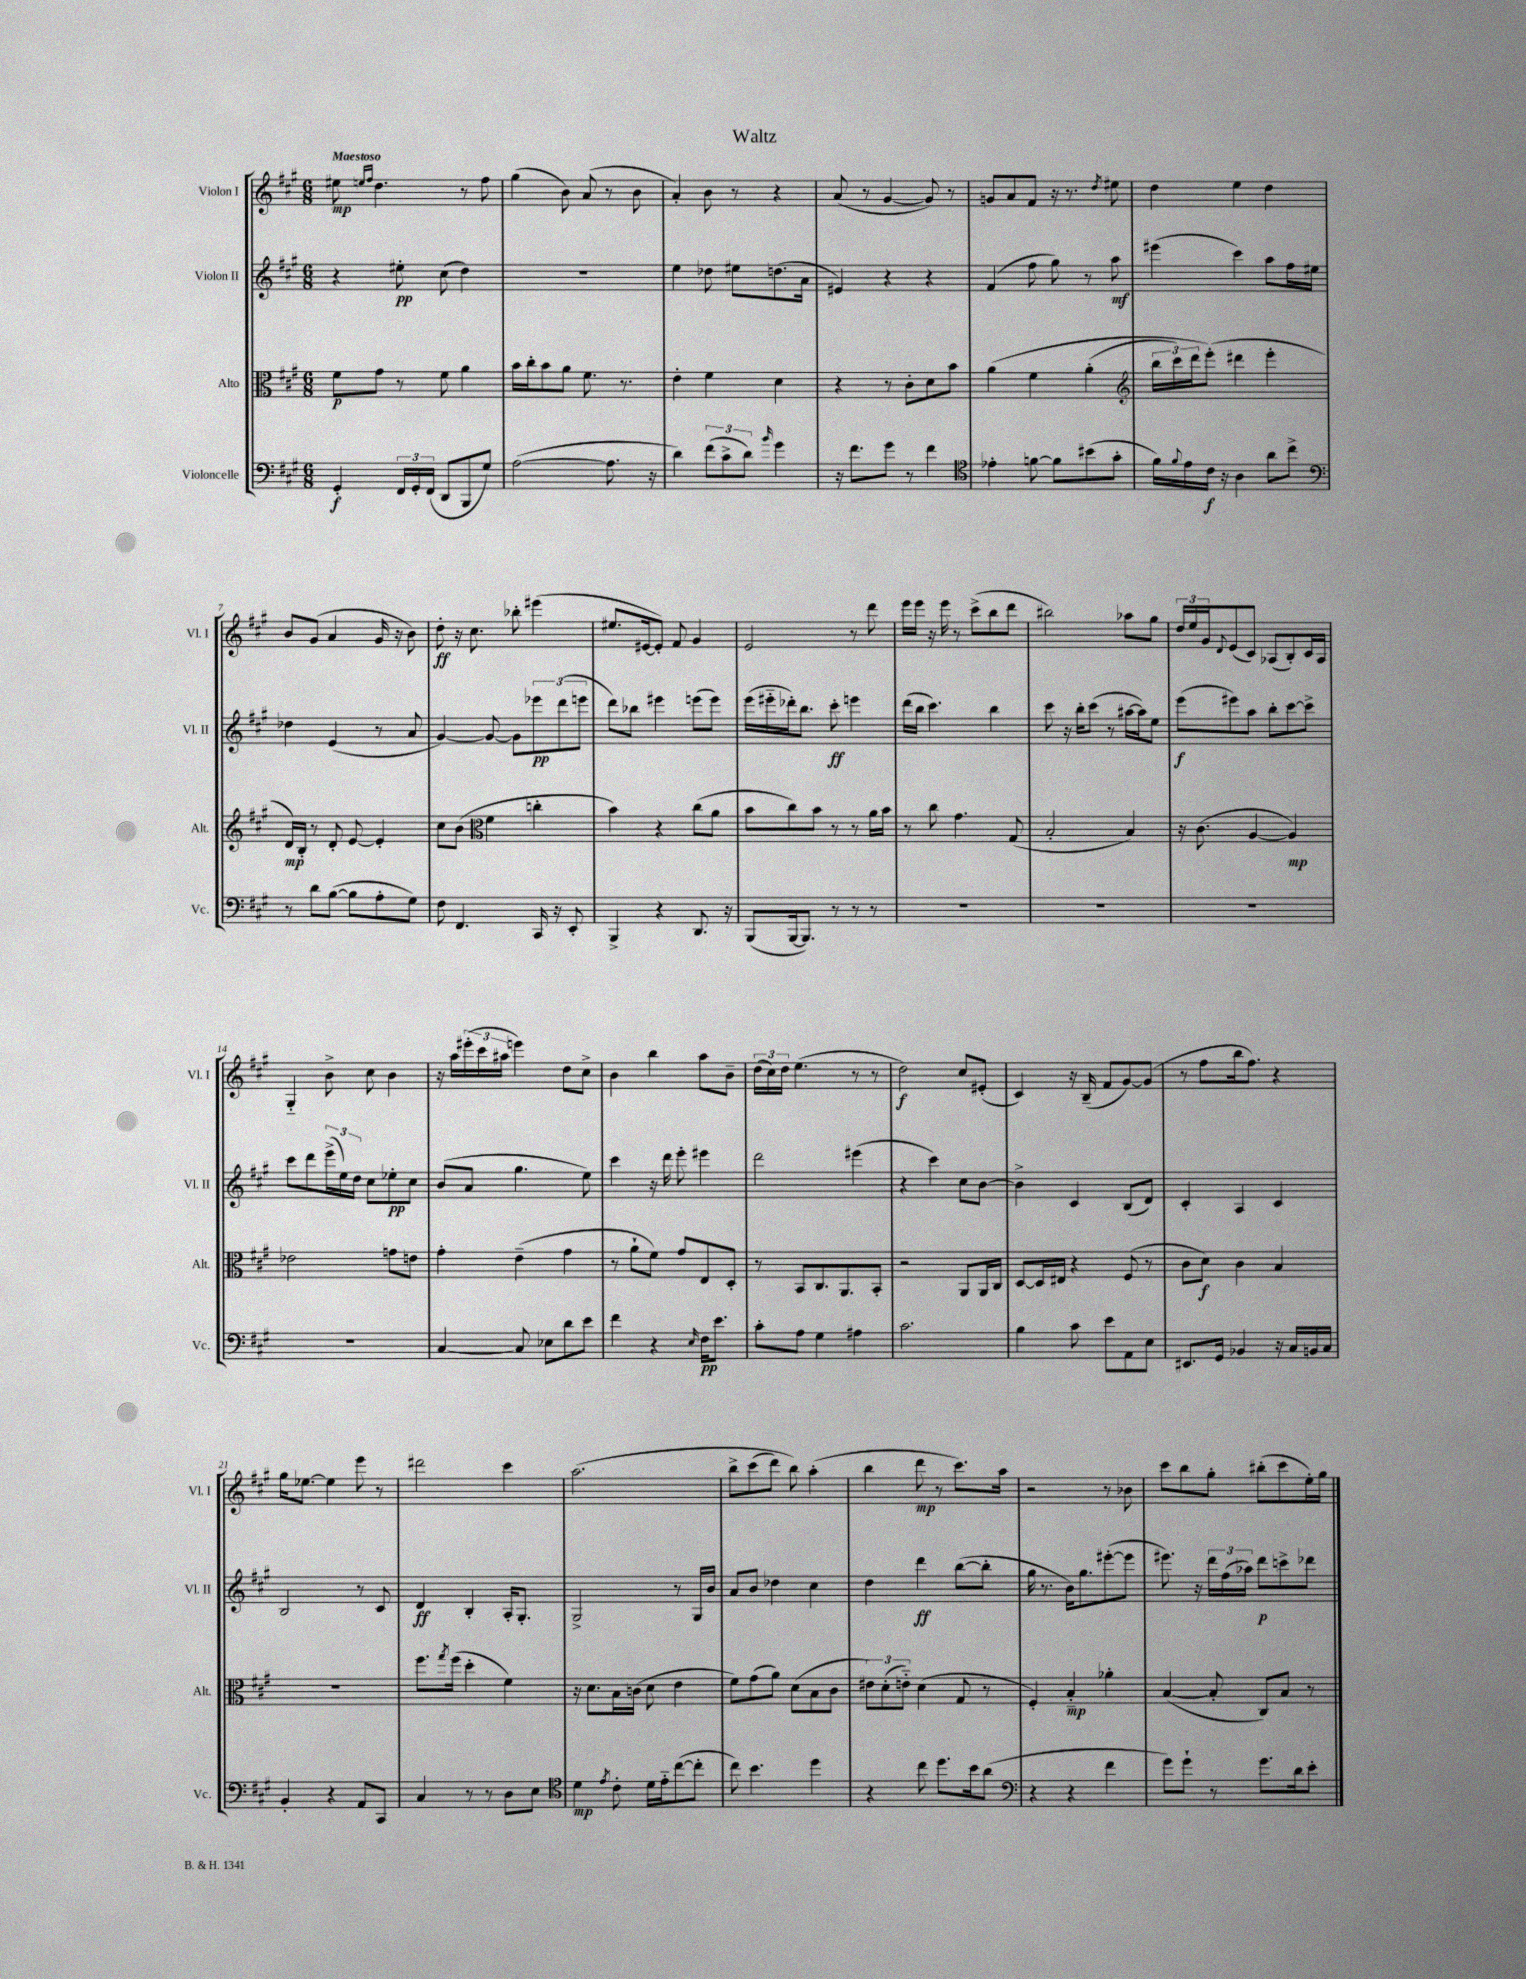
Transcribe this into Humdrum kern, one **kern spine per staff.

**kern	**dynam	**kern	**dynam	**kern	**dynam	**kern	**dynam
*part4	*part4	*part3	*part3	*part2	*part2	*part1	*part1
*staff4	*staff4	*staff3	*staff3	*staff2	*staff2	*staff1	*staff1
*I"Violoncelle	*	*I"Alto	*	*I"Violon II	*	*I"Violon I	*
*I'Vc.	*	*I'Alt.	*	*I'Vl. II	*	*I'Vl. I	*
*clefF4	*	*clefC3	*	*clefG2	*	*clefG2	*
*k[f#c#g#]	*	*k[f#c#g#]	*	*k[f#c#g#]	*	*k[f#c#g#]	*
*M6/8	*	*M6/8	*	*M6/8	*	*M6/8	*
=1	=1	=1	=1	=1	=1	=1	=1
!	!	!	!	!	!	!LO:TX:a:B:t=Maestoso	!
4GG#'/	f	8f#\L	p	4r	.	8ee#X\	mp
.	.	.	.	.	.	16qqeen/LL	.
.	.	.	.	.	.	16qqff#/JJ	.
.	.	8g#\J	.	.	.	4.dd\	.
24FF#/LL	.	8r	.	8ee#X'\	pp	.	.
24GG#'/	.	.	.	.	.	.	.
(24FF#/JJ	.	.	.	.	.	.	.
8DD/L	.	8f#\	.	(8cc#\	.	.	.
8BBB/	.	4a\	.	4dd\)	.	8r	.
8G#/J)	.	.	.	.	.	8ff#\	.
=2	=2	=2	=2	=2	=2	=2	=2
([2A\	.	16b\LL	.	2.r	.	(4gg#\	.
.	.	16cc#'\J	.	.	.	.	.
.	.	8b\	.	.	.	.	.
.	.	8a\J	.	.	.	8b\)	.
.	.	8.f#\	.	.	.	(8a/	.
8.A\]	.	.	.	.	.	8r	.
.	.	8.r	.	.	.	.	.
.	.	.	.	.	.	8b\	.
16r	.	.	.	.	.	.	.
=3	=3	=3	=3	=3	=3	=3	=3
4d\)	.	4e'\	.	4ee\	.	4a'/)	.
(12f#\L	.	4f#\	.	8dd-X\	.	8b\	.
12c#^\	.	.	.	.	.	.	.
.	.	.	.	8ee#X\L	.	8r	.
12d\J)	.	.	.	.	.	.	.
16qqb/	.	.	.	.	.	.	.
4g#\	.	4d\	.	(8.ddn\	.	4r	.
.	.	.	.	16a\Jk	.	.	.
=4	=4	=4	=4	=4	=4	=4	=4
16r	.	4r	.	4e#X/)	.	(8a/	.
8.f#\L	.	.	.	.	.	.	.
.	.	.	.	.	.	8r	.
8g#\J	.	8r	.	4r	.	[4g#/	.
8r	.	8c#'\L	.	.	.	.	.
4f#\	.	8d\	.	4r	.	8g#/])	.
.	.	8b\J	.	.	.	8r	.
=5	=5	=5	=5	=5	=5	=5	=5
*clefC4	*	*	*	*	*	*	*
4e-X'\	.	(4a\	.	(4f#/	.	8gn/L	.
.	.	.	.	.	.	8a/	.
[8fn\	.	4f#\	.	8ff#\	.	8f#/J	.
8f\L]	.	.	.	8gg#\)	.	16r	.
.	.	.	.	.	.	8.r	.
(8b#X\	.	(4a'\	.	8r	.	.	.
.	.	.	.	.	.	8qdd/	.
8g#'\J	.	.	.	8aa\	mf	8ee#X\	.
=6	=6	=6	=6	=6	=6	=6	=6
*	*	*clefG2	*	*	*	*	*
16f#\LL)	.	24bb\LL	.	(4eee#X\	.	4dd\	.
.	.	24ccc#\)	.	.	.	.	.
8qqf#/	.	.	.	.	.	.	.
16e\	.	.	.	.	.	.	.
.	.	24ddd\J	.	.	.	.	.
16c#\JJ	f	(8eee'\J)	.	.	.	.	.
16r	.	.	.	.	.	.	.
4A\	.	4ddd#X\	.	4ccc#\)	.	4ee\	.
8a\L	.	4eee'\	.	8aa\L	.	4dd\	.
8cc#^\J	.	.	.	16ff#\L	.	.	.
.	.	.	.	16ee#X\JJ	.	.	.
!!LO:LB:g=z
=7	=7	=7	=7	=7	=7	=7	=7
*clefF4	*	*	*	*	*	*	*
8r	.	16d/LL)	mp	4dd-X\	.	8b/L	.
.	.	16B'/JJ	.	.	.	.	.
8d\L	.	8r	.	.	.	(8g#/J	.
([8B\J	.	8d'/	.	(4e/	.	4a/	.
8B\L]	.	[8e/	.	.	.	.	.
8A'\	.	4e'/]	.	8r	.	16g#/	.
.	.	.	.	.	.	16r	.
8G#\J)	.	.	.	8a/	.	8b\)	.
=8	=8	=8	=8	=8	=8	=8	=8
8F#\	.	8cc#\L	.	[4g#/)	.	8dd'\	ff
4.FF#/	.	(8b\J	.	.	.	16r	.
.	.	.	.	.	.	8.cc#\	.
*	*	*clefC3	*	*	*	*	*
.	.	4f#\	.	8g#/_	.	.	.
.	.	.	.	8g#\L]	.	8bb-X'\	.
16CC#/	.	4ccn'\	.	12eee-X\	pp	(4eee#X\	.
16r	.	.	.	.	.	.	.
.	.	.	.	(12ddd\	.	.	.
8EE'/	.	.	.	.	.	.	.
.	.	.	.	12eeen\J	.	.	.
=9	=9	=9	=9	=9	=9	=9	=9
4BBB^/	.	4b\)	.	8ddd\L)	.	8.ee#X/L	.
.	.	.	.	8bb-X\J	.	.	.
.	.	.	.	.	.	[16e#X/k	.
4r	.	4r	.	4eee#X\	.	8e#'/J])	.
.	.	.	.	.	.	8f#/	.
8.DD/	.	(8cc#\L	.	(8eeen\L	.	4g#/	.
.	.	8a\J	.	8eee\J)	.	.	.
16r	.	.	.	.	.	.	.
=10	=10	=10	=10	=10	=10	=10	=10
(8BBB/L	.	8b\L	.	(16eee\LL	.	2e/	.
.	.	.	.	16eee#X\	.	.	.
[16BBB/k	.	8cc#\)	.	16ddd-X'\J)	.	.	.
8.BBB/J])	.	.	.	8.bb\J	.	.	.
.	.	8b\J	.	.	.	.	.
8r	.	8r	.	8ccc#'\	ff	.	.
8r	.	8r	.	4eeen\	.	8r	.
8r	.	16a\LL	.	.	.	8ddd\	.
.	.	16b\JJ	.	.	.	.	.
=11	=11	=11	=11	=11	=11	=11	=11
2.r	.	8r	.	(16ddd\LL	.	16eee\LL	.
.	.	.	.	16bb\JJ	.	16eee\JJ	.
.	.	8cc#\	.	4.ccc#\)	.	16r	.
.	.	.	.	.	.	16eee\	.
.	.	4.g#\	.	.	.	8r	.
.	.	.	.	.	.	(8ccc#^\L	.
.	.	.	.	4bb\	.	8bb\	.
.	.	(8G#/	.	.	.	8ddd\J	.
=12	=12	=12	=12	=12	=12	=12	=12
2.r	.	2B'/	.	8ccc#\	.	2bb#X\)	.
.	.	.	.	16r	.	.	.
.	.	.	.	16bb'\KL	.	.	.
.	.	.	.	(8ccc#\J	.	.	.
.	.	.	.	8r	.	.	.
.	.	4B/)	.	[16aa#X\LL	.	8aa-X\L	.
.	.	.	.	16aa#\J])	.	.	.
.	.	.	.	8ee\J	.	8gg#\J	.
=13	=13	=13	=13	=13	=13	=13	=13
2.r	.	16r	.	(8eee\L	f	24dd/LL	.
.	.	.	.	.	.	24ee/	.
.	.	(8.c#\	.	.	.	.	.
.	.	.	.	.	.	24g#/J	.
.	.	.	.	.	.	8qqd/	.
.	.	.	.	8eee#X\)	.	(8e/	.
.	.	[4A/	.	8aa\J	.	8c#/J)	.
.	.	.	.	8bb'\L	.	(8A-X/L	.
.	.	4A/])	mp	[8ccc#\	.	8B'/)	.
.	.	.	.	8ccc#^\J]	.	16c#/L	.
.	.	.	.	.	.	16A-/JJ	.
!!LO:LB:g=z
=14	=14	=14	=14	=14	=14	=14	=14
2.r	.	2e-X\	.	8ccc#\L	.	4G#/	.
.	.	.	.	8ddd\	.	.	.
.	.	.	.	(24eee^\L	.	8b^\	.
.	.	.	.	24ee\)	.	.	.
.	.	.	.	24dd\JJ	.	.	.
.	.	.	.	8cc#\L	.	8cc#\	.
.	.	8gn\L	.	8ee-X'\	pp	4b\	.
.	.	8en\J	.	8cc#\J	.	.	.
=15	=15	=15	=15	=15	=15	=15	=15
[4C#/	.	4g#'\	.	(8b/L	.	16r	.
.	.	.	.	.	.	16aa\LL	.
.	.	.	.	8a/J	.	(24eee#X'\	.
.	.	.	.	.	.	24ccc#\	.
.	.	.	.	.	.	24aa#X\JJ	.
8C#/]	.	(4e~\	.	4.gg#\	.	4eeen\)	.
8E-X\L	.	.	.	.	.	.	.
8d\	.	4g#\	.	.	.	8dd\L	.
8e\J	.	.	.	8ee\)	.	8cc#^\J	.
=16	=16	=16	=16	=16	=16	=16	=16
4f#\	.	8r	.	4ccc#\	.	4b\	.
.	.	8a`\L	.	.	.	.	.
4r	.	8f#\J)	.	16r	.	4bb\	.
.	.	.	.	16ddd\	.	.	.
.	.	8g#/L	.	8eee'\	.	.	.
16qqE/	.	.	.	.	.	.	.
16F#\KL	pp	8E/	.	4eee#X\	.	8aa\L	.
8.e\J	.	.	.	.	.	.	.
.	.	8D'/J	.	.	.	8b~\J	.
=17	=17	=17	=17	=17	=17	=17	=17
8c#'\L	.	8r	.	2ddd\	.	(24dd\LL	.
.	.	.	.	.	.	24cc#\)	.
.	.	.	.	.	.	24dd\JJ	.
8A\J	.	8BB/L	.	.	.	(4.ee\	.
4G#\	.	8.C#/	.	.	.	.	.
.	.	8.AA/	.	.	.	.	.
4A#X\	.	.	.	(4eee#X\	.	8r	.
.	.	8BB'/J	.	.	.	8r	.
=18	=18	=18	=18	=18	=18	=18	=18
2.c#\	.	2r	.	4r	.	2dd\)	f
.	.	.	.	4ccc#\)	.	.	.
.	.	8AA/L	.	8cc#\L	.	8cc#/L	.
.	.	16AA/L	.	[8b\J	.	(8e#X'/J	.
.	.	16C#/JJ	.	.	.	.	.
=19	=19	=19	=19	=19	=19	=19	=19
4B\	.	[8D/L	.	4b^\]	.	4c#/)	.
.	.	16D/L]	.	.	.	.	.
.	.	16E#X/JJ	.	.	.	.	.
8c#\	.	4r	.	4c#/	.	16r	.
.	.	.	.	.	.	(16B~/	.
8e\L	.	.	.	.	.	8f#/L	.
8AA\	.	(8F#/	.	(8B/L	.	[8g#/)	.
8E\J	.	8r	.	8d/J)	.	(8g#/J]	.
=20	=20	=20	=20	=20	=20	=20	=20
8.EE#X/L	.	8c#\L	.	4c#'/	.	8r	.
.	.	8d\J)	f	.	.	8ff#\L	.
16GG#/Jk	.	.	.	.	.	.	.
4BB-X/	.	4c#\	.	4A/	.	16bb\k	.
.	.	.	.	.	.	8.ff#\J)	.
16r	.	4B/	.	4c#/	.	4r	.
16C#/LL	.	.	.	.	.	.	.
16BBn/	.	.	.	.	.	.	.
16C#/JJ	.	.	.	.	.	.	.
!!LO:LB:g=z
=21	=21	=21	=21	=21	=21	=21	=21
4BB'/	.	2.r	.	2B/	.	16gg#\KL	.
.	.	.	.	.	.	[8.ee-X\J	.
4r	.	.	.	.	.	4ee-\]	.
8AA/L	.	.	.	8r	.	8eee\	.
8CC#/J	.	.	.	8c#/	.	8r	.
=22	=22	=22	=22	=22	=22	=22	=22
4C#/	.	8.ff#\L	.	4d/	ff	2ddd#X\	.
.	.	8qgg#/	.	.	.	.	.
.	.	(16ff#\Jk	.	.	.	.	.
8r	.	4dd'\	.	4B'/	.	.	.
8r	.	.	.	.	.	.	.
8D\L	.	4f#\)	.	16A'/KL	.	4ccc#\	.
.	.	.	.	8.G#'/J	.	.	.
8E\J	.	.	.	.	.	.	.
=23	=23	=23	=23	=23	=23	=23	=23
*clefC4	*	*	*	*	*	*	*
4d\	mp	16r	.	2G#^/	.	(2.aa\	.
.	.	8.d\L	.	.	.	.	.
8qe/	.	.	.	.	.	.	.
8c#'\	.	16B\L	.	.	.	.	.
.	.	(16cn\JJ	.	.	.	.	.
16d\LL	.	8d\	.	.	.	.	.
16e\J	.	.	.	.	.	.	.
([8cc#\	.	4e\	.	8r	.	.	.
8cc#'\J]	.	.	.	16G#/LL	.	.	.
.	.	.	.	16b/JJ	.	.	.
=24	=24	=24	=24	=24	=24	=24	=24
8cc#\)	.	8f#\L)	.	8a/L	.	8bb^\L	.
4.b\	.	(8g#\	.	8b/J	.	(8ccc#\	.
.	.	8a\J)	.	4dd-X\	.	8ddd\J)	.
.	.	(8d\L	.	.	.	8bb\)	.
4dd\	.	8B\	.	4cc#\	.	(4aa'\	.
.	.	8c#\J	.	.	.	.	.
=25	=25	=25	=25	=25	=25	=25	=25
4r	.	12e#X\L)	.	4dd\	.	4bb\	.
.	.	(12d'\	.	.	.	.	.
.	.	12en\J)	.	.	.	.	.
8cc#\	.	(4d\	.	4ddd\	ff	8ddd\	mp
8.dd\L	.	.	.	.	.	8r	.
.	.	8G#/	.	([8bb\L	.	8.ccc#\L)	.
16b\k	.	.	.	.	.	.	.
(8a\J	.	8r	.	8bb'\J]	.	.	.
.	.	.	.	.	.	16aa\Jk	.
=26	=26	=26	=26	=26	=26	=26	=26
*clefF4	*	*	*	*	*	*	*
4r	.	4F#'/)	.	16gg#\	.	2r	.
.	.	.	.	8.r	.	.	.
4r	.	4B/	mp	16b\KL)	.	.	.
.	.	.	.	8.gg#\	.	.	.
4f#\	.	4a-X'\	.	([8eee#X'\	.	8r	.
.	.	.	.	8eee#\J]	.	8b-X\	.
=27	=27	=27	=27	=27	=27	=27	=27
8g#\L)	.	([4B/	.	8.eee#X\)	.	8ccc#\L	.
8g#`\J	.	.	.	.	.	8bb\	.
.	.	.	.	16r	.	.	.
8r	.	8B'/]	.	24ddd\LL	.	8gg#'\J	.
.	.	.	.	(24ff#\	.	.	.
.	.	.	.	24aa-X\JJ)	.	.	.
8.g#\L	.	8C#/L)	.	8ddd\L	p	(8bb#X'\L	.
.	.	8B/J	.	8cccn^\	.	8ccc#\	.
16d\k	.	.	.	.	.	.	.
8e'\J	.	8r	.	8ddd-X\J	.	16ee'\L)	.
.	.	.	.	.	.	16gg#\JJ	.
==	==	==	==	==	==	==	==
*-	*-	*-	*-	*-	*-	*-	*-
